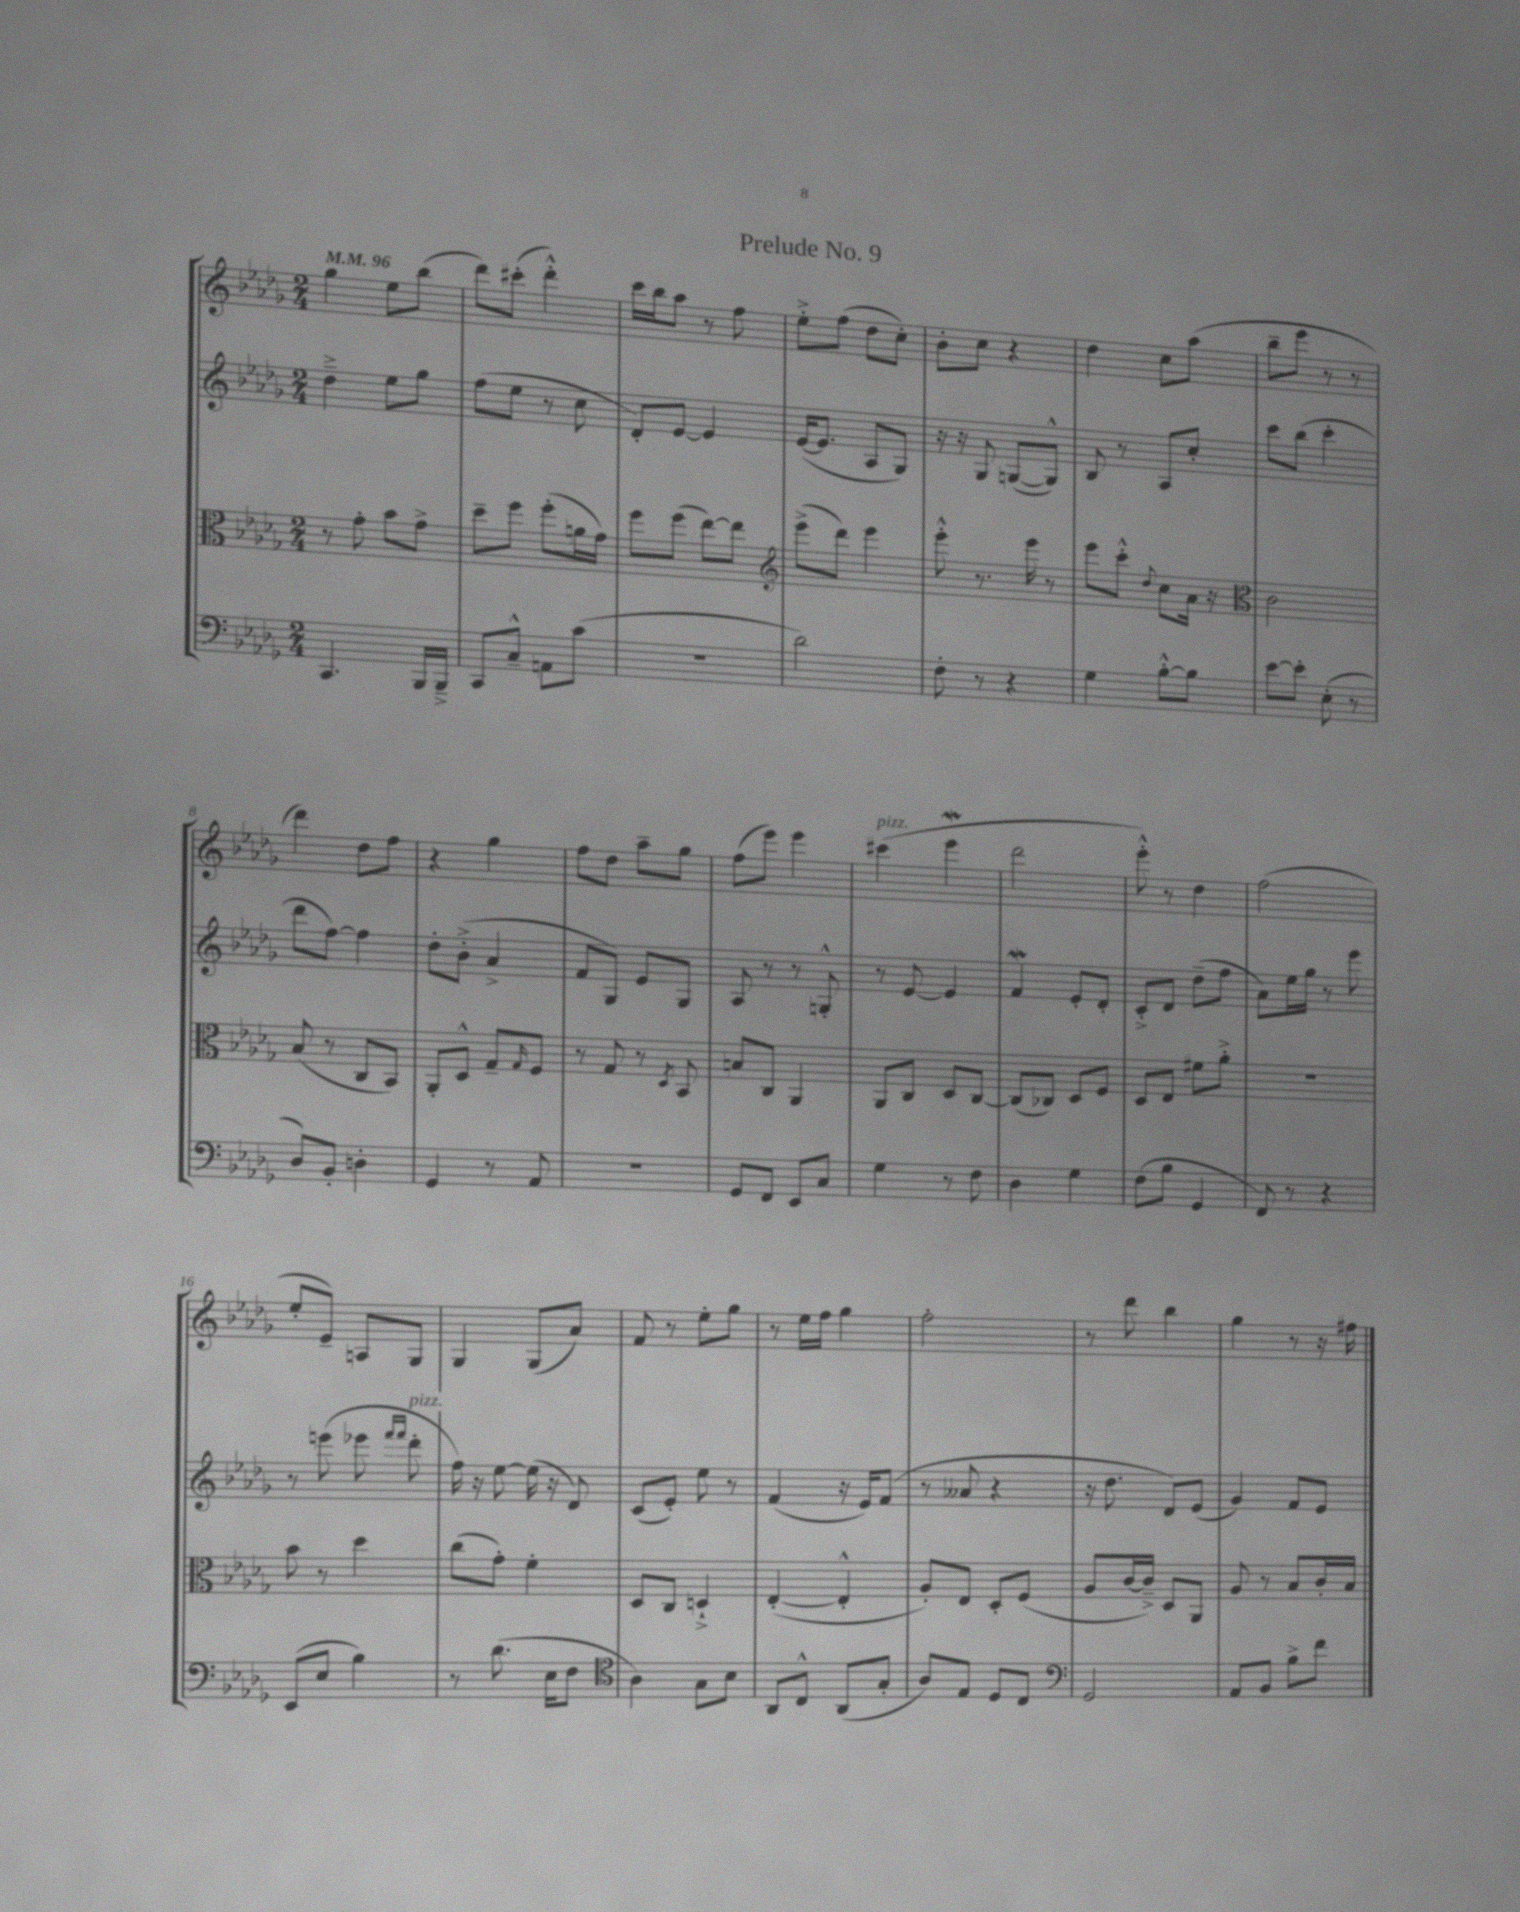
\header { title = "Prelude No. 9" }
<<
\new StaffGroup <<
\new Staff = "s0" {
    \clef treble \key des \major \numericTimeSignature \time 2/4 \tempo 4 = 96
    ges''4 ees''8 bes''8( |
    des'''8) cis'''8-.( des'''4-.-^) |
    c'''16 bes''16 aes''8 r8 f''8 |
    ees''8-.-> f''8( des''8 c''8-.) |
    bes'8-. c''8 r4 |
    des''4 c''8 aes''8( |
    bes''8-- ees'''8 r8 r8 |
    des'''4) des''8 f''8 |
    r4 ges''4 |
    f''8 des''8 aes''8-- ges''8 |
    f''8( ees'''8) ees'''4 |
    cis'''4^\markup { \italic "pizz." }( ees'''4\mordent |
    des'''2 |
    ees'''8-.-^) r8 des''4 |
    f''2( |
    ees''8-. ees'8--) a8 ges8 |
    ges4 ges8( aes'8) |
    f'8 r8 ees''8-. ges''8 |
    r8 ees''16 f''16 ges''4 |
    f''2-. |
    r8 des'''8 bes''4 |
    ges''4 r8 r16 fis''16 \bar "|." |
}
\new Staff = "s1" {
    \clef treble \key des \major \numericTimeSignature \time 2/4
    des''4---> ees''8 ges''8 |
    f''8( ees''8 r8 c''8 |
    des'8-.) ees'8~ ees'4 |
    ees'16~( ees'8. aes8 ges8) |
    r16 r16 ges8 g8~( g8-^) |
    bes8 r8 aes8 c''8-. |
    c'''8 bes''8( c'''4-. |
    des'''8 f''8~) f''4 |
    des''8-. bes'8-.->( aes'4-> |
    f'8 ges8) ees'8 ges8 |
    aes8 r8 r8 g8-.-^ |
    r8 ees'8~ ees'4 |
    f'4\mordent ees'8-. des'8-. |
    c'8-.-> des'8 des''8--( f''8 |
    aes'8) ees''16 ges''16 r8 ees'''8 |
    r8 e'''8( ees'''8 \grace { f'''16 f'''16 } des'''8-.^\markup { \italic "pizz." } |
    f''16) r16 ees''8~ ees''16( r16 des'8) |
    c'8( ees'8-.) ees''8 r8 |
    f'4( r16 ees'16) f'8( |
    r8 aeses'8 r4 |
    r16 des''8. des'8) ees'8( |
    ges'4) f'8 ees'8 \bar "|." |
}
\new Staff = "s2" {
    \clef alto \key des \major \numericTimeSignature \time 2/4
    r8 ges'8-. bes'8 ges'8-> |
    des''8-- f''8 f''8-.( a'16 ges'16) |
    f''8 f''8( ees''8~) ees''8 |
    \clef treble ees'''8->( des'''8) ees'''4 |
    ees'''8-.-^ r8. ees'''16 r8 |
    ees'''8 c'''8-.-^ \appoggiatura { des''8 } c''8 aes'16 r16 |
    \clef alto c'2 |
    bes8( r8 c8 bes,8) |
    aes,8-. des8-^ ges8-- \grace { ges16 } f8 |
    r8 ges8 r8 \acciaccatura { des8 } bes,8 |
    b8 c8 aes,4 |
    aes,8 c8 des8 c8~ |
    c8( ces8) des8 f8 |
    des8 ees8 fis'8 aes'8-.-> |
    r2 |
    bes'8 r8 des''4 |
    c''8( ges'8-.) f'4-. |
    des8 c8 d4-!-> |
    ees4~-.( ees4-.-^ |
    aes8-.) ees8 des8-. f8( |
    aes8 c'16~ c'16--->) des8 aes,8 |
    aes8 r8 bes8 c'16-. bes16 \bar "|." |
}
\new Staff = "s3" {
    \clef bass \key des \major \numericTimeSignature \time 2/4
    c,4. bes,,16 bes,,16---> |
    c,8 c8---^ a,8 c'8( |
    r2 |
    des'2) |
    f8-. r8 r4 |
    ges4 bes8~-.-^ bes8 |
    ees'8~ ees'8-. ees8-.( r8 |
    des8) bes,8-. d4-. |
    ges,4 r8 aes,8 |
    R2 |
    ges,8 f,8 ees,8 c8 |
    ges4 r8 f8 |
    des4 ges4 |
    f8( bes8 ges,4 |
    f,8) r8 r4 |
    ees,8( ees8 bes4) |
    r8 des'8.( ees16 f8 |
    \clef tenor aes4) ges8 bes8 |
    aes,8 c8-^ aes,8( ges8-. |
    aes8) ees8 des8 c8 |
    \clef bass ges,2 |
    aes,8 bes,8 bes8-> f'8 \bar "|." |
}
>>
>>
